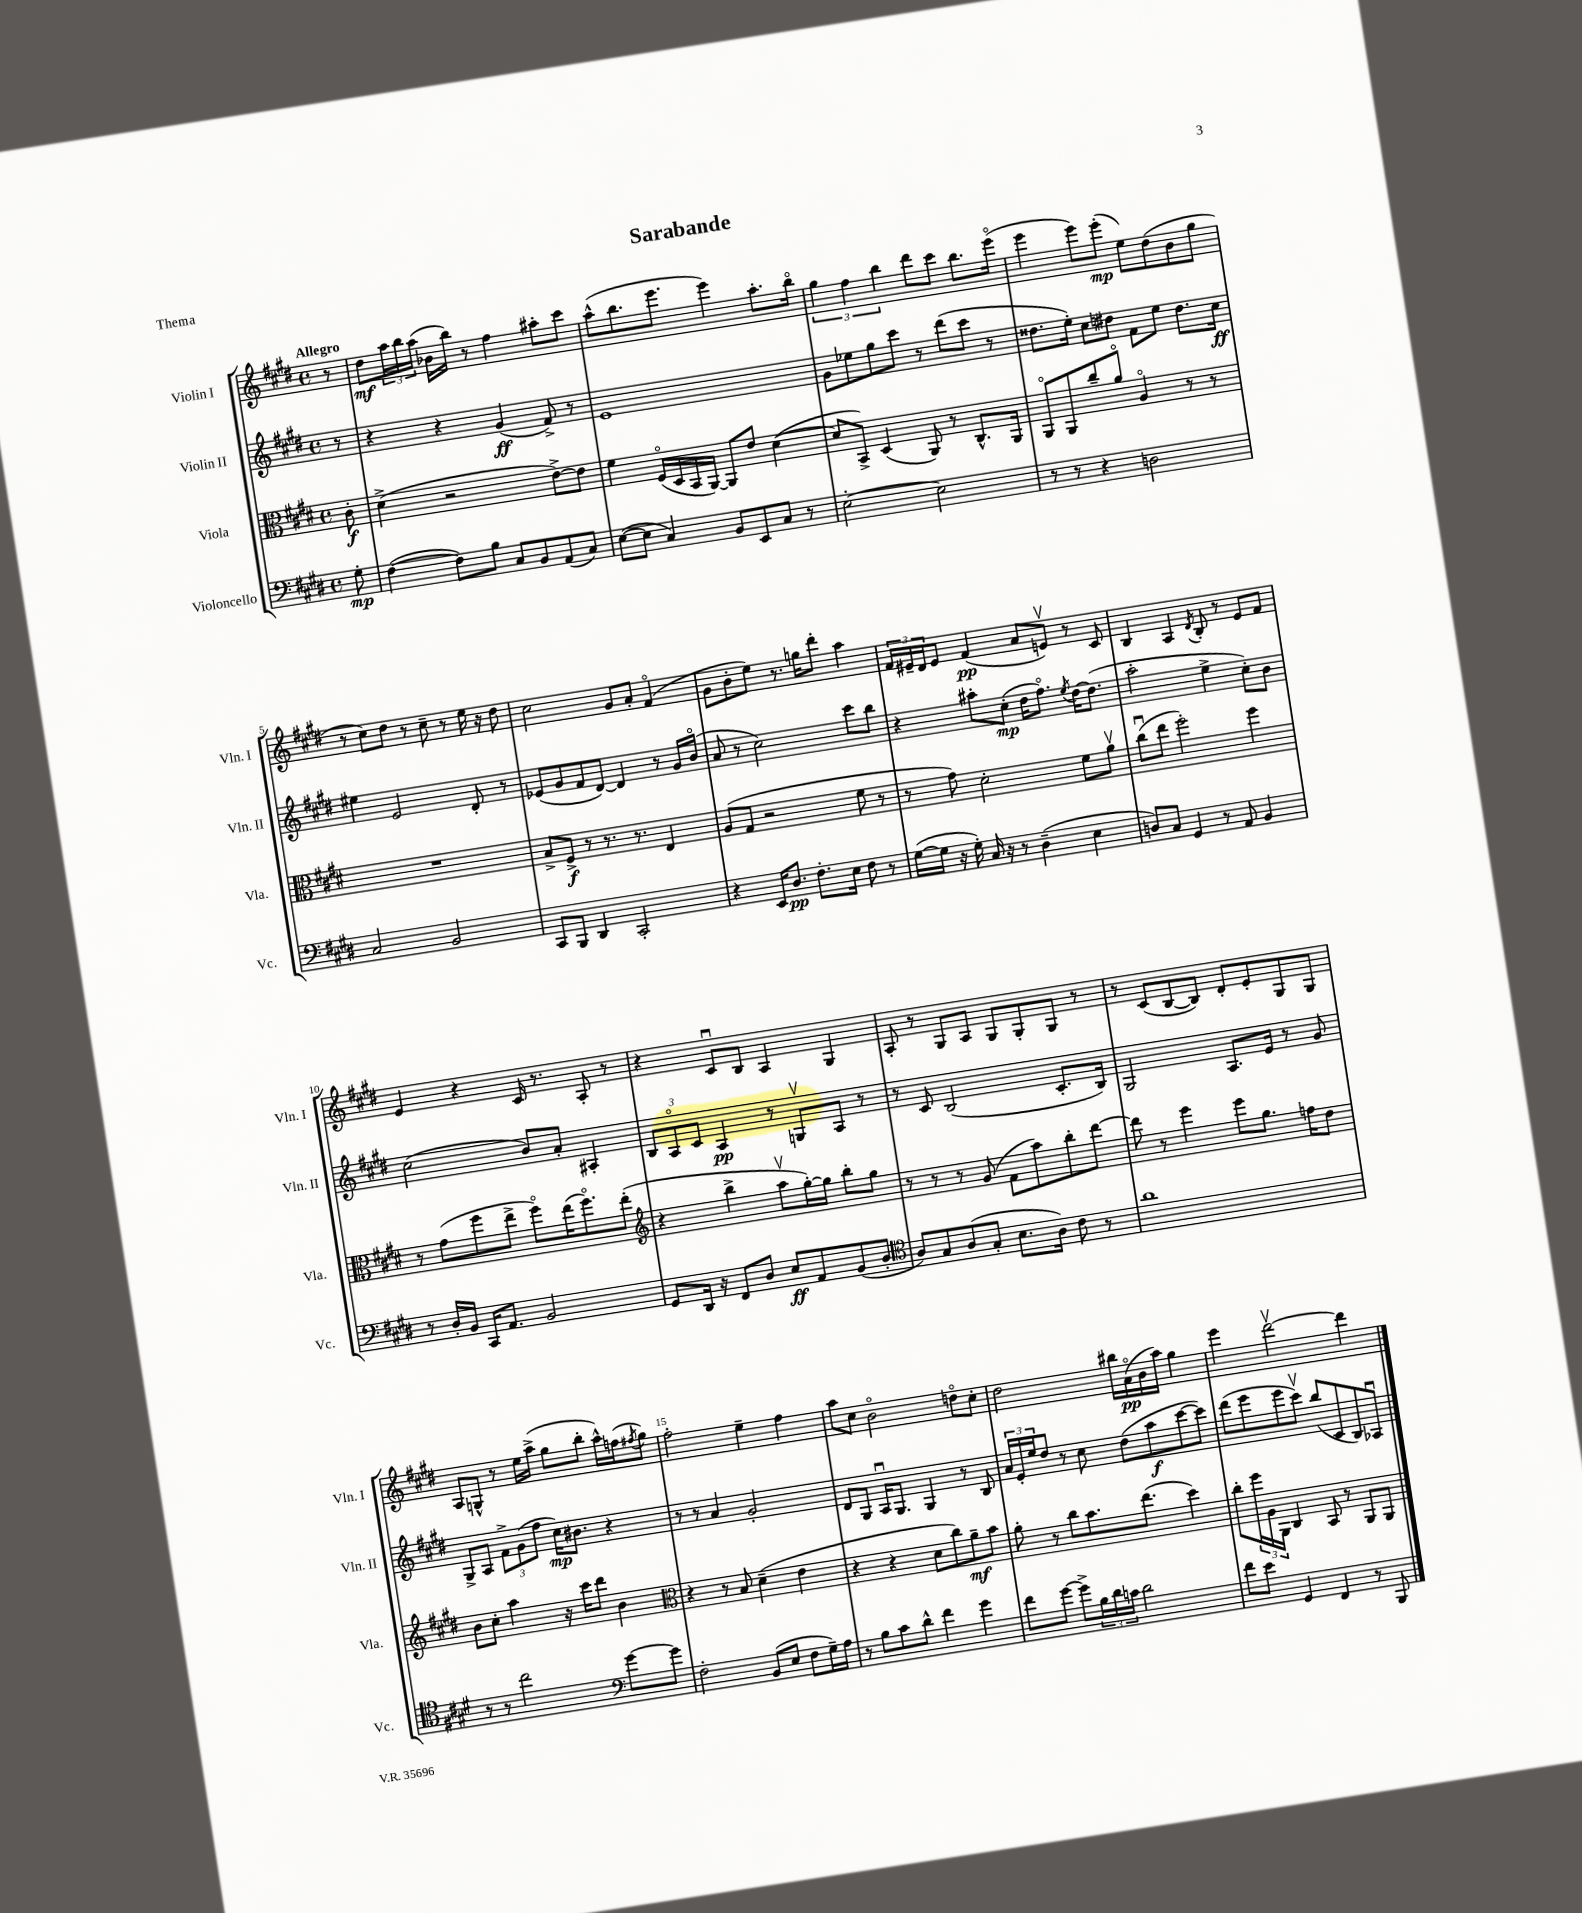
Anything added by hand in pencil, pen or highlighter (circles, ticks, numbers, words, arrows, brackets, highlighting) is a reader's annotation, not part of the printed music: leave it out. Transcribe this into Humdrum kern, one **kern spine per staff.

**kern	**dynam	**kern	**dynam	**kern	**dynam	**kern	**dynam
*part4	*part4	*part3	*part3	*part2	*part2	*part1	*part1
*staff4	*staff4	*staff3	*staff3	*staff2	*staff2	*staff1	*staff1
*I"Violoncello	*	*I"Viola	*	*I"Violin II	*	*I"Violin I	*
*I'Vc.	*	*I'Vla.	*	*I'Vln. II	*	*I'Vln. I	*
*clefF4	*	*clefC3	*	*clefG2	*	*clefG2	*
*k[f#c#g#d#]	*	*k[f#c#g#d#]	*	*k[f#c#g#d#]	*	*k[f#c#g#d#]	*
*M4/4	*	*M4/4	*	*M4/4	*	*M4/4	*
*met(c)	*	*met(c)	*	*met(c)	*	*met(c)	*
=	=	=	=	=	=	=	=
!	!	!	!	!	!	!LO:TX:a:B:t=Allegro	!
8G#'\	mp	8c#'\	f	8r	.	8r	.
=1	=1	=1	=1	=1	=1	=1	=1
([4F#\	.	(4d#^\	.	4r	.	8dd#\L	mf
.	.	.	.	.	.	24aa\L	.
.	.	.	.	.	.	24bb\	.
.	.	.	.	.	.	(24aa\JJ	.
8F#\L])	.	2r	.	4r	.	16b-X\LL	.
.	.	.	.	.	.	16bb\JJ)	.
8B\J	.	.	.	.	.	8r	.
8C#/L	.	.	.	(4g#/	ff	4ff#\	.
8BB/	.	.	.	.	.	.	.
(8AA/	.	[8e^\L)	.	8f#^/)	.	8aa#X'\L	.
8C#/J)	.	8e\J]	.	8r	.	8ccc#\J	.
=2	=2	=2	=2	=2	=2	=2	=2
([8E\L	.	4f#\	.	1e	.	(8aa^^\L	.
8E\J]	.	.	.	.	.	8.bb\	.
4C#/)	.	(16F#/LL	.	.	.	.	.
.	.	16D#/	.	.	.	8.eee\J	.
.	.	16BB/	.	.	.	.	.
.	.	[16AA/JJ)	.	.	.	.	.
8BB/L	.	8AA/L]	.	.	.	4eee\)	.
8EE/	.	8e/J	.	.	.	.	.
8C#/J	.	([4d#\	.	.	.	8.aa'\L	.
8r	.	.	.	.	.	.	.
.	.	.	.	.	.	16bb\Jk	.
=3	=3	=3	=3	=3	=3	=3	=3
[2E'\	.	8d#/L]	.	8g#\L	.	6gg#\	.
.	.	8BB^/J)	.	8ee-X\	.	.	.
.	.	.	.	.	.	6ff#\	.
.	.	(4D#/	.	8gg#\	.	.	.
.	.	.	.	.	.	6bb\	.
.	.	.	.	8ccc#\J	.	.	.
2E\]	.	8AA/)	.	8r	.	8ddd#\L	.
.	.	8r	.	(8ddd#\L	.	8ccc#\J	.
.	.	8.C#^^/L	.	8ccc#\J	.	8.bb\L	.
.	.	.	.	8r	.	.	.
.	.	16AA/Jk	.	.	.	(16eee\Jk	.
=4	=4	=4	=4	=4	=4	=4	=4
8r	.	8AA/L	.	8.dd##X\L	.	4eee\	.
8r	.	8AA/	.	.	.	.	.
.	.	.	.	16ee'\Jk)	.	.	.
4r	.	8cc#~/	.	8cc#\L	.	8eee\L)	.
.	.	8a/J	.	8dd#X\J	.	(8eee'\J	mp
2Dn\	.	4A/	.	8f#\L	.	8ee\L)	.
.	.	.	.	8ee\J	.	(8dd#\	.
.	.	8r	.	8.dd#\L	.	8b\	.
.	.	8r	.	.	.	8gg#\J	.
.	.	.	.	16cc#\Jk	ff	.	.
!!LO:LB:g=z
=5	=5	=5	=5	=5	=5	=5	=5
2C#/	.	1r	.	4ee#X\	.	8r	.
.	.	.	.	.	.	8cc#\L)	.
.	.	.	.	2e/	.	8dd#\J	.
.	.	.	.	.	.	8r	.
2BB/	.	.	.	.	.	8cc#~\	.
.	.	.	.	.	.	8r	.
.	.	.	.	8d#'/	.	16ee\	.
.	.	.	.	.	.	16r	.
.	.	.	.	8r	.	8dd#\	.
=6	=6	=6	=6	=6	=6	=6	=6
8CC#/L	.	8B^/L	.	(8e-X/L	.	2cc#\	.
8BBB/J	.	8F#^/J	f	8g#/	.	.	.
4DD#/	.	8r	.	8f#/	.	.	.
.	.	8.r	.	[8d#/J)	.	.	.
2CC#'/	.	.	.	4d#/]	.	8g#/L	.
.	.	8.r	.	.	.	.	.
.	.	.	.	.	.	8a'/J	.
.	.	4E/	.	8r	.	(4f#/	.
.	.	.	.	16g#/LL	.	.	.
.	.	.	.	(16b/JJ	.	.	.
=7	=7	=7	=7	=7	=7	=7	=7
4r	.	(8A/L	.	8a/	.	8g#\L	.
.	.	8G#/J	.	8r	.	8b'\	.
16EE/KL	.	2r	.	2cc#\)	.	8ee\J)	.
8.D#/J	pp	.	.	.	.	.	.
.	.	.	.	.	.	8.r	.
8.F#'\L	.	.	.	.	.	.	.
.	.	.	.	.	.	16ggn\KL	.
.	.	.	.	.	.	8ddd#'\J	.
16E\Jk	.	.	.	.	.	.	.
8F#\	.	8f#\	.	8ccc#\L	.	4aa\	.
8r	.	8r	.	8bb\J	.	.	.
=8	=8	=8	=8	=8	=8	=8	=8
([16G#\LL	.	8r	.	4r	.	24f#/LL	.
.	.	.	.	.	.	24e#X~/	.
16G#\JJ]	.	.	.	.	.	.	.
.	.	.	.	.	.	24d#/J	.
16r	.	8g#\)	.	.	.	8e#/J	.
16G#'\)	.	.	.	.	.	.	.
16C#/	.	2d#'\	.	8aa#X'\L	.	(4f#/	pp
16r	.	.	.	.	.	.	.
8r	.	.	.	(8cc#'\J	mp	.	.
(4D#~\	.	.	.	16dd#\KL	.	8a/L	.
.	.	.	.	8.ff#\J)	.	.	.
.	.	.	.	.	.	8env/J)	.
.	.	.	.	8qee/	.	.	.
4E\	.	8f#\L	.	[16dd#\KL	.	8r	.
.	.	.	.	(8.dd#\J]	.	.	.
.	.	8av\J	.	.	.	8c#/	.
=9	=9	=9	=9	=9	=9	=9	=9
8Dn/L)	.	(8cc#u\L	.	2aa'\	.	4B/	.
8C#/J	.	8ee\J	.	.	.	.	.
4GG#/	.	2ff#'\)	.	.	.	4A/	.
.	.	.	.	.	.	8qd#/	.
8r	.	.	.	4ee^\	.	8B'/	.
8AA/	.	.	.	.	.	8r	.
4BB/	.	4ff#\	.	8cc#'\L)	.	8e/L	.
.	.	.	.	8b\J	.	8f#/J	.
!!LO:LB:g=z
=10	=10	=10	=10	=10	=10	=10	=10
8r	.	8r	.	(2cc#\	.	4e/	.
16D#'/LL	.	(8g#\L	.	.	.	.	.
16BB/JJ	.	.	.	.	.	.	.
16CC#/KL	.	8ff#\	.	.	.	4r	.
8.AA/J	.	.	.	.	.	.	.
.	.	8ee^\J	.	.	.	.	.
2BB/	.	8ff#\L)	.	8b/L)	.	16c#/	.
.	.	.	.	.	.	8.r	.
.	.	(16ee\K	.	8a'/J	.	.	.
.	.	8.ff#\)	.	.	.	.	.
.	.	.	.	4A#X'/	.	8A'/	.
.	.	(8ee'\J	.	.	.	8r	.
=11	=11	=11	=11	=11	=11	=11	=11
*	*	*clefG2	*	*	*	*	*
8GG#/L	.	4r	.	12B/L	.	4r	.
.	.	.	.	12A/	.	.	.
16DD#/Jk	.	.	.	.	.	.	.
.	.	.	.	12c#/J	.	.	.
16r	.	.	.	.	.	.	.
8FF#/L	.	4bb^\	.	4A/	pp	8c#u/L	.
8D#/J	.	.	.	.	.	8B/J	.
8E/L	ff	8aav\L	.	8r	.	4A/	.
8AA/	.	[16gg#'\L)	.	8Gnv/L	.	.	.
.	.	16gg#\JJ]	.	.	.	.	.
(8BB/	.	8bb'\L	.	8A/J	.	4G#/	.
8D#'/J	.	8gg#\J	.	8r	.	.	.
=12	=12	=12	=12	=12	=12	=12	=12
*clefC4	*	*	*	*	*	*	*
8A/L)	.	8r	.	8r	.	8A'/	.
8G#/	.	8r	.	8c#/	.	8r	.
(8A/	.	8r	.	(2B/	.	8G#/L	.
8G#'/J	.	(8g#/	.	.	.	8A/J	.
8.B\L	.	8f#\L	.	.	.	8G#/L	.
.	.	8aa\)	.	.	.	8G#'/	.
16A\Jk)	.	.	.	.	.	.	.
8c#\	.	8bb'\	.	8.c#'/L	.	8G#/J	.
8r	.	[8ddd#\J	.	.	.	8r	.
.	.	.	.	16B/Jk)	.	.	.
=13	=13	=13	=13	=13	=13	=13	=13
1a	.	8ddd#\]	.	2G#/	.	8r	.
.	.	8r	.	.	.	(8c#/L	.
.	.	4eee\	.	.	.	[8B/	.
.	.	.	.	.	.	8B/J])	.
.	.	8eee\L	.	8.A/L	.	8d#'/L	.
.	.	8.gg#\J	.	.	.	8e'/	.
.	.	.	.	16e/Jk	.	.	.
.	.	.	.	8r	.	8G#/	.
.	.	16ffn\KL	.	.	.	.	.
.	.	8dd#\J	.	8g#/	.	8G#/J	.
!!LO:LB:g=z
=14	=14	=14	=14	=14	=14	=14	=14
8r	.	8b\L	.	8G#^/L	.	8A/L	.
8r	.	8cc#'\J	.	8A/J	.	8Gn^^/J	.
2cc#\	.	4aa\	.	12f#^\L	.	8r	.
.	.	.	.	(12g#\	.	.	.
.	.	.	.	.	.	16ee\LL	.
.	.	.	.	12ff#\J	.	.	.
.	.	.	.	.	.	(16aa^\JJ	.
.	.	16r	.	16cc#\KL)	mp	8gg#\L	.
.	.	16ccc#\KL	.	8.b#X\J	.	.	.
.	.	8ddd#\J	.	.	.	8bb'\J	.
*clefF4	*	*	*	*	*	*	*
[8g#\L	.	4b\	.	4r	.	16aa^^\LL)	.
.	.	.	.	.	.	(16ffn\J	.
.	.	.	.	.	.	8qff#X/	.
8g#\J]	.	.	.	.	.	8gg#\J)	.
=15	=15	=15	=15	=15	=15	=15	=15
*	*	*clefC3	*	*	*	*	*
2F#'\	.	4r	.	8r	.	2ff#'\	.
.	.	.	.	8r	.	.	.
.	.	8r	.	4a/	.	.	.
.	.	8B/	.	.	.	.	.
(8BB/L	.	(4d#~\	.	2g#'/	.	4ee~\	.
8E/J	.	.	.	.	.	.	.
8F#\L	.	4e\	.	.	.	4ff#\	.
16G#~\L)	.	.	.	.	.	.	.
16A\JJ	.	.	.	.	.	.	.
=16	=16	=16	=16	=16	=16	=16	=16
8r	.	4r	.	8d#/L	.	8aa\L	.
8B\L	.	.	.	8G#/J	.	8cc#\J	.
8c#\	.	4r	.	16Au/KL	.	2b\	.
.	.	.	.	8.G#/J	.	.	.
8d#^^\J	.	.	.	.	.	.	.
4f#\	.	8d#\L	.	4G#/	.	.	.
.	.	8cc#\)	.	.	.	.	.
4g#\	.	8a~\	mf	8r	.	8ddn\L	.
.	.	8b\J	.	8B/	.	8cc#'\J	.
=17	=17	=17	=17	=17	=17	=17	=17
8f#\L	.	8a'\	.	24a/LL	.	2dd#\	.
.	.	.	.	24e'/	.	.	.
.	.	.	.	24ee/J	.	.	.
[8g#\J	.	8r	.	8dd#/J	.	.	.
8g#^\L]	.	8cc#\L	.	8r	.	.	.
24B\L	.	8.b\	.	8cc#\	.	.	.
24d#\	.	.	.	.	.	.	.
24cn\JJ	.	.	.	.	.	.	.
2d#\	.	.	.	(8dd#\L	.	16bb#X\LL	.
.	.	(8.ee\J	.	.	.	(16a\	pp
.	.	.	.	8aa\	f	16b\	.
.	.	.	.	.	.	16aa\JJ)	.
.	.	4dd#\)	.	[8ccc#\	.	4gg#\	.
.	.	.	.	8ccc#\J])	.	.	.
=18	=18	=18	=18	=18	=18	=18	=18
8f#\L	.	8cc#'\L	.	(8ddd#\L	.	4eee\	.
8e\J	.	24ff#\L	.	8eee\	.	.	.
.	.	24A\	.	.	.	.	.
.	.	24AA\JJ	.	.	.	.	.
4GG#/	.	4C#/	.	8eee\	.	[2ddd#v\	.
.	.	.	.	8ccc#v\J)	.	.	.
4FF#/	.	8BB/	.	(8bb/L	.	.	.
.	.	8r	.	8c#/	.	.	.
8r	.	8AA/L	.	8B/)	.	4ddd#\]	.
8BBB/	.	8AA/J	.	8A-Xu/J	.	.	.
==	==	==	==	==	==	==	==
*-	*-	*-	*-	*-	*-	*-	*-
